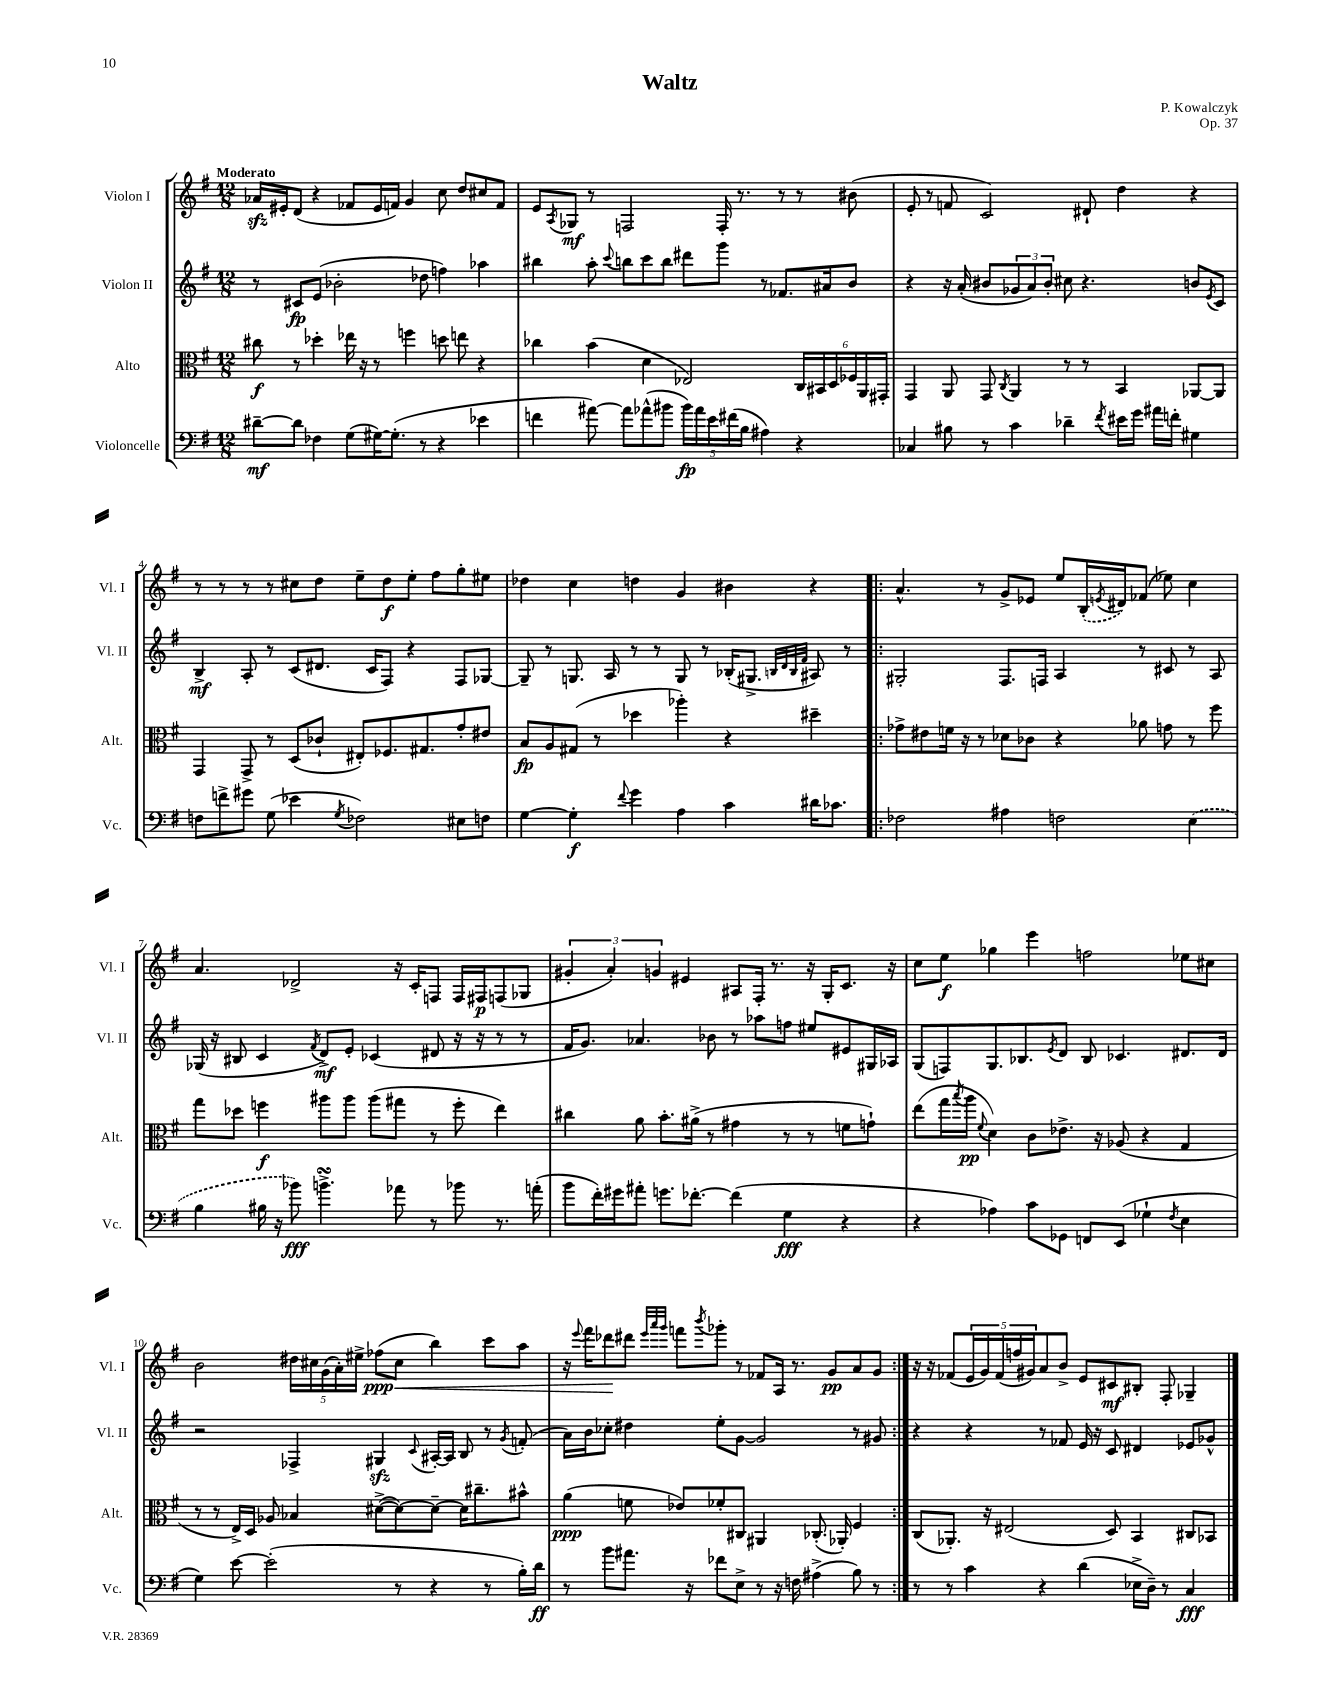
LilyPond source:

\header { title = "Waltz" composer = "P. Kowalczyk" opus = "Op. 37" }
<<
\new StaffGroup <<
\new Staff = "s0" \with { instrumentName = "Violon I" shortInstrumentName = "Vl. I" } {
    \clef treble \key g \major \numericTimeSignature \time 12/8 \tempo "Moderato"
    aes'16\sfz eis'16-. d'8( r4 fes'8 eis'16 f'16) g'4 c''8 d''8 cis''8 f'8 |
    e'8 \acciaccatura { a8 } ges8\mf r8 f2 f16-. r8. r8 r8 bis'8( |
    e'8-. r8 f'8 c'2) dis'8-! d''4 r4 |
    r8 r8 r8 r8 cis''8 d''8 e''8-- d''8\f e''8-. fis''8 g''8-. eis''8 |
    des''4 c''4 d''4 g'4 bis'4 r4 |
    \repeat volta 2 { a'4.-^ r8 g'8-> ees'8 e''8 \once \slurDashed b16-.( \acciaccatura { e'8 } dis'16) fes'8( ees''8) c''4 |
    a'4. des'2-> r16 c'16-. f8 f16 fis16\p f8( ges8 |
    \tuplet 3/2 { gis'4-. a'4-.) g'4 } eis'4 ais8 fis16-. r8. r16 g16-. c'8. r16 |
    c''8 e''8\f ges''4 e'''4 f''2 ees''8 cis''8 |
    b'2 \tuplet 5/4 { dis''16 cis''16 g'16( a'16-.) eis''16-> } fes''8\ppp( cis''8\< b''4) c'''8 a''8 |
    r16 \appoggiatura { e'''8 } fis'''16 des'''8\! dis'''8 \grace { e'''32 a'''32 g'''32 } f'''8 \acciaccatura { b'''8 } ges'''8-. r8 fes'8 a16 r8. g'8\pp a'8 g'8 | }
    r16 r16 fes'8( \tuplet 5/4 { e'16 g'16) fes'16( f''16 gis'16) } a'8 b'8-> e'8 cis'8\mf bis8-. fis8-. ges4-- \bar "|." |
}
\new Staff = "s1" \with { instrumentName = "Violon II" shortInstrumentName = "Vl. II" } {
    \clef treble \key g \major \numericTimeSignature \time 12/8
    r8 cis'8\fp e'8( bes'2-. des''8 f''4) aes''4 |
    bis''4 a''8-. \appoggiatura { c'''8 } b''8 c'''8 b''8 dis'''8 g'''8 r8 fes'8. ais'16 b'8 |
    r4 r16 a'16-.( bis'8 \tuplet 3/2 { ges'8 a'8) bis'8-. } cis''8 r4. b'8 \acciaccatura { e'8 } c'8 |
    b4->\mf a8-. r8 c'8( dis'8. c'16 fis8) r4 fis8 ges8~ |
    ges8-- r8 g8. a16 r8 r8 g8 r8 bes16-.( gis8.-> \grace { b32 d'32 b32 fis'32 } ais8) r8 |
    \repeat volta 2 { gis2-. fis8. f16 a4 r8 cis'8 r8 a8 |
    ges16( r16 bis8 c'4 \acciaccatura { fis'8 } d'8->\mf) e'8-. ces'4( dis'8 r16 r16 r8 r8 |
    fis'16 g'8.) aes'4. bes'8 r8 aes''8 f''8 eis''8 eis'8 gis16 aes16 |
    g8( f8) g8. bes8. \acciaccatura { e'8 } d'8 bes8 ces'4. dis'8. dis'16 |
    r2 fes4-> gis4\sfz \appoggiatura { c'8 } ais16~-. ais16 b8 r8 \acciaccatura { g'8 } f'8-.( |
    a'16) b'16 ces''8-. dis''4 e''8-. g'8~ g'2 r8 gis'8 | }
    r4 r4 r8 fes'8 e'16 r16 c'8 dis'4 ees'8 ges'8-^ \bar "|." |
}
\new Staff = "s2" \with { instrumentName = "Alto" shortInstrumentName = "Alt." } {
    \clef alto \key g \major \numericTimeSignature \time 12/8
    cis''8\f r8 des''4-. ees''16 r16 r8 f''4 d''8 e''8 r4 |
    ces''4 b'4( d'4 ees2) \tuplet 6/4 { c16 bis,16 d16 fes16 a,16 gis,16-. } |
    g,4 a,8 g,8 \acciaccatura { c8 } a,4 r8 r8 b,4 aes,8~ aes,8 |
    g,4 g,8-> r8 d8( ces'8-! eis8-.) fes8. gis8. g'8-. eis'8 |
    b8\fp a8 gis8( r8 des''4 aes''4-.) r4 dis''4-- |
    \repeat volta 2 { ges'8-> eis'8 f'16 r16 r8 des'8 ces'8 r4 aes'8 g'8 r8 fis''8 |
    g''8 des''8 f''4\f ais''8 ais''8 ais''8( gis''8 r8 f''8-. e''4) |
    cis''4 a'8 b'8.-. ais'16->( r8 gis'4 r8 r8 f'8 g'8-!) |
    e''8( g''16 \acciaccatura { b''8 } a''16\pp \appoggiatura { fis'8 } d'4) c'8 ees'8.-> r16 aes8( r4 g4 |
    r8 r8 e16->) d16 aes8 bes4 dis'8~->( dis'8~) dis'8~-- dis'16 cis''8.-- bis'8-^ |
    a'4\ppp( f'8 ees'8) fes'8-. cis8 ais,4 ces8.-.( aes,16-.) fis4 | }
    c8( aes,8.-.) r16 eis2( d8) b,4 cis8 bes,8 \bar "|." |
}
\new Staff = "s3" \with { instrumentName = "Violoncelle" shortInstrumentName = "Vc." } {
    \clef bass \key g \major \numericTimeSignature \time 12/8
    dis'8~--\mf dis'8 fes4 g8( gis16~) gis8.-.( r8 r4 ees'4 |
    f'4 ais'8~) ais'8 aes'8-^( bis'8 \tuplet 5/4 { bis'16\fp) aes'16 e'16 fis'16( b16 } ais4) r4 |
    ces4 bis8 r8 c'4 des'4-- \acciaccatura { fis'8 } eis'16 g'16 ais'16 f'16-. gis4 |
    f8 f'8-> gis'8 g8( ees'4 \acciaccatura { g8 } fes2) eis8 f8 |
    g4~ g4-.\f \appoggiatura { fis'8 } g'4 a4 c'4 dis'16 ces'8. |
    \repeat volta 2 { fes2 ais4 f2 \once \slurDashed e4( |
    b4 bis16 r16 bes'8\fff) b'4.->\turn aes'8 r8 bes'8 r8. a'16-.( |
    b'8 fis'16-.) gis'16 ais'8-. g'8. fes'8.~-. fes'4( g4\fff r4 |
    r4 aes4) c'8 ges,8 f,8 e,8( ges4-! \acciaccatura { fis8 } e4 |
    g4) e'8~ e'2-.( r8 r4 r8 b16-.) d'16\ff |
    r8 b'8 ais'8. r16 fes'8 e8-> r8 r16 f16 ais4->( b8) r8 | }
    r8 r8 c'4 r4 d'4( ees16-> d16--) r8 c4\fff \bar "|." |
}
>>
>>
